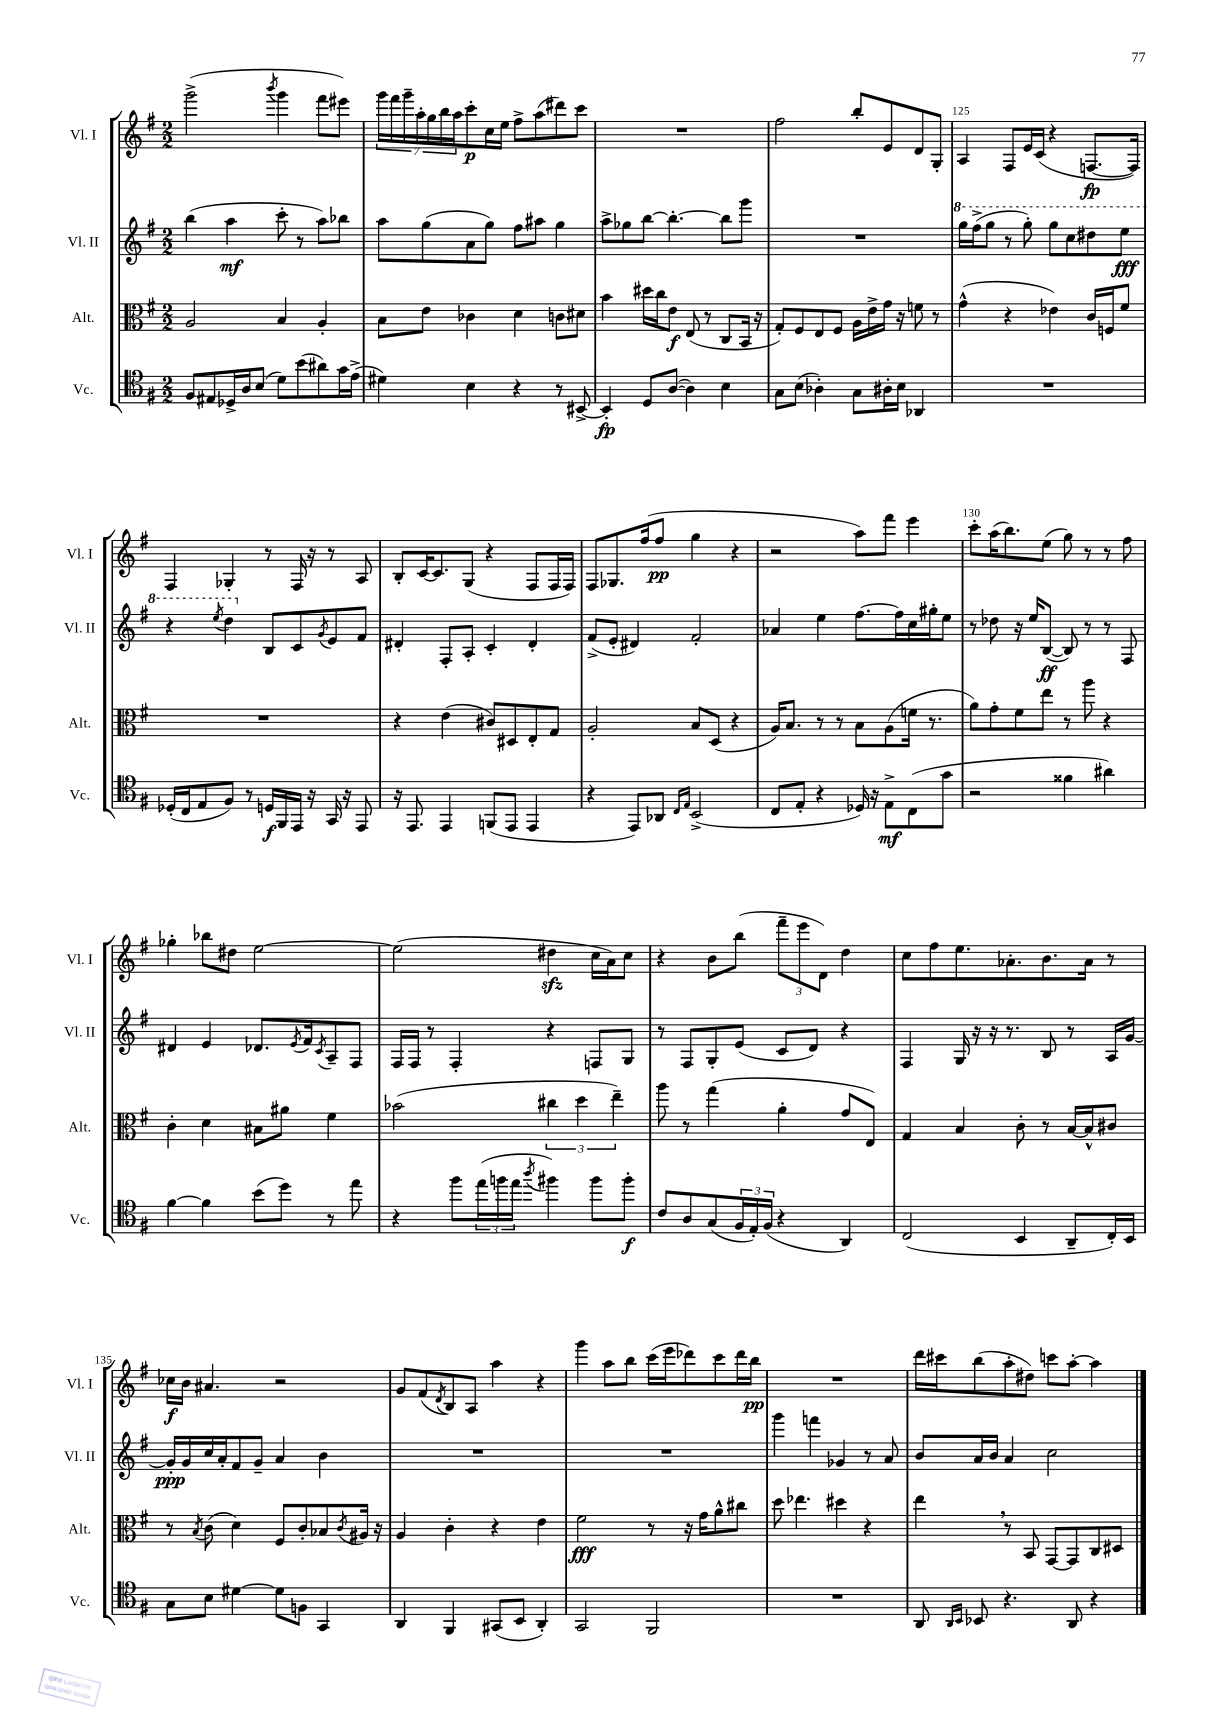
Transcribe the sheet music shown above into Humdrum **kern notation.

**kern	**kern	**kern	**kern
*staff4	*staff3	*staff2	*staff1
*clefC4	*clefC3	*clefG2	*clefG2
*k[f#]	*k[f#]	*k[f#]	*k[f#]
*M2/2	*M2/2	*M2/2	*M2/2
8F#/L	2A/	(4bb\	(2ggg^\
8E#/	.	.	.
16D-^/L	.	4aa\	.
16A/J	.	.	.
(8B/J	.	.	.
.	.	.	8qbbb/
8d\L)	4B/	8ccc'\	4ggg\
(8b\	.	8r	.
8a#\)	4A'/	8aa\L)	8fff#\L
16g\L	.	8bb-\J	8eee#\J)
(16e^\JJ	.	.	.
=	=	=	=
4d#\)	8B\L	8aa\L	28ggg\LL
.	.	.	28fff#\
.	.	.	28ggg~\
.	.	.	28aa'\
.	8e\J	(8gg\	.
.	.	.	28gg\
.	.	.	28bb\
.	.	.	28aa\J
4B\	4c-\	8a\	8ccc'\
.	.	8gg\J)	16cc\L
.	.	.	16ee\JJ
4r	4d\	8ff#\L	8ff#^\L
.	.	8aa#\J	(8aa\
8r	8c\L	4gg\	8ddd#\)
[8BB#^/	8d#\J	.	8ccc\J
=	=	=	=
4BB#'/]	4b\	8aa^\L	1r
.	.	8gg-\	.
8D/L	16dd#\LL	[8bb\J	.
.	16cc\J	.	.
([8A/J	8e\J	4.bb'\_	.
4A\])	(8E/	.	.
.	8r	.	.
4B\	8C/L	8bb\]L	.
.	16BB/Jk	8ggg\J	.
.	16r	.	.
=	=	=	=
8G\L	8G'/L)	1r	2ff#\
(8B\J	8F#/	.	.
4A-'\)	8E/	.	.
.	8F#/J	.	.
8G\L	16A\LL	.	8bb'/L
.	16e^\	.	.
16A#'\L	16g\JJ	.	8e/
16B\JJ	16r	.	.
4AA-/	8f\	.	8d/
.	8r	.	8G'/J
=	=	=	=
1r	(4g^^\	16ggg\LL	4A/
.	.	(16fff#^\J	.
.	.	8ggg\J	.
.	4r	8r	8F#/L
.	.	8ggg'\)	16e/L
.	.	.	(16c/JJ
.	4e-\)	8ggg\L	4r
.	.	8ccc\	.
.	16c/LL	8ddd#\	[8.F/L
.	16F/J	.	.
.	8f#/J	8eee\J	.
.	.	.	16F/]Jk)
=	=	=	=
(16D-'/LL	1r	4r	4F#/
16C/J	.	.	.
8E/	.	.	.
.	.	8qeee/	.
8F#/J)	.	4ddd\	4G-'/
8r	.	.	.
16D/LL	.	8B/L	8r
16FF#/	.	.	.
16EE/JJ	.	8c/	16F#/
16r	.	.	16r
.	.	8qg/	.
16GG/	.	8e/	8r
16r	.	.	.
8EE/	.	8f#/J	8A/
=	=	=	=
16r	4r	4d#'/	8B'/L
8.EE/	.	.	.
.	.	.	[16c/K
.	.	.	8.c/]
4EE/	(4e\	8F#'/L	.
.	.	8A'/J	(8G/J
(8FF/L	8c#/L)	4c'/	4r
8EE/J	8D#/	.	.
4EE/	8E'/	4d#'/	8F#/L
.	8G/J	.	16F#/L
.	.	.	16F#/JJ)
=	=	=	=
4r	2A'/	(8f#^/L	8F#/L
.	.	8e'/J	8.G-/
8EE/L)	.	4d#/)	.
.	.	.	(16ff#/k
8AA-/J	.	.	8ff#/J
16qqC/LL	.	.	.
16qqE/JJ	.	.	.
(2BB^/	8B/L	2f#'/	4gg\
.	(8D/J	.	.
.	4r	.	4r
=	=	=	=
8C/L	16A/LK)	4a-/	2r
.	8.B/J	.	.
8E'/J	.	.	.
4r	8r	4ee\	.
.	8r	.	.
16D-/)	8B\L	[8.ff#\L	8aa\L)
16r	.	.	.
8E^\L	(8A\	.	8fff#\J
.	.	16ff#\]L	.
(8C\	16f\Jk	16cc\	4eee\
.	8.r	16gg#'\J	.
8g\J	.	8ee\J	.
=	=	=	=
2r	8a\L)	8r	8ccc'\L
.	8g'\	8dd-\	(16aa\K
.	.	.	8.bb\)
.	8f#\	16r	.
.	.	16ee/LK	.
.	8ee\J	([8B/J	(8ee\J
4f##\	8r	8B/])	8gg\)
.	8aa\	8r	8r
4a#\)	4r	8r	8r
.	.	8F#/	8ff#\
=	=	=	=
[4f#\	4c'\	4d#/	4gg-'\
4f#\]	4d\	4e/	8bb-\L
.	.	.	8dd#\J
(8b\L	8B#\L	8.d-/L	[2ee\
8dd\J)	8a#\J	.	.
.	.	8qe/	.
.	.	16f#/k	.
.	.	8qc/	.
8r	4f#\	8A~/	.
8ee\	.	8F#/J	.
=	=	=	=
4r	(2b-\	16F#/LL	(2ee\]
.	.	16F#/JJ	.
.	.	8r	.
8ff#\L	.	4F#'/	.
(24ee\L	.	.	.
24ff\	.	.	.
24ee\JJ	.	.	.
8qaa/	.	.	.
4ff#\)	6cc#\	4r	4dd#\
.	6dd\	.	.
8ff#\L	.	8F/L	16cc\LL
.	.	.	16a\J)
.	6ee~\)	.	.
8ff#'\J	.	8G/J	8cc\J
=	=	=	=
8c/L	8aa\	8r	4r
8A/	8r	8F#/L	.
(8G/	(4gg\	8G'/	8b\L
24F#/L	.	(8e/J	(8bb\J
24E'/)	.	.	.
(24F#/JJ	.	.	.
4r	4a'\	8c/L	12fff#~\L
.	.	.	12eee\
.	.	8d/J)	.
.	.	.	12d\J)
4AA/)	8g/L	4r	4dd\
.	8E/J)	.	.
=	=	=	=
(2C/	4G/	4F#/	8cc\L
.	.	.	8ff#\
.	4B/	16G/	8.ee\
.	.	16r	.
.	.	16r	.
.	.	8.r	8.a-'\
4BB/	8c'\	.	.
.	8r	8B/	8.b\
8AA~/L	[16B/LL	8r	.
.	16B^^/]J	.	16a-\Jk
16C'/L)	8c#/J	16A/LL	8r
16BB/JJ	.	[16g/JJ	.
=	=	=	=
8G\L	8r	16g'/]LL	16cc-\LL
.	.	16g/	16b\JJ
.	8qB/	.	.
8B\J	(8c\	16cc/	4.a#/
.	.	16a'/J	.
[4d#\	4d\)	8f#/	.
.	.	8g~/J	.
8d#\]L	8F#/L	4a/	2r
8F\J	8c'/	.	.
4GG/	8B-/	4b\	.
.	8qc/	.	.
.	16A#/Jk	.	.
.	16r	.	.
=	=	=	=
4AA/	4A/	1r	8g/L
.	.	.	(8f#/
.	.	.	8qd/
4FF#/	4c'\	.	8B/)
.	.	.	8A/J
(8GG#/L	4r	.	4aa\
8BB/J	.	.	.
4AA'/)	4e\	.	4r
=	=	=	=
2GG/	2f#\	1r	4ggg\
.	.	.	8aa\L
.	.	.	8bb\J
2FF#/	8r	.	(16ccc\LL
.	.	.	16eee\J
.	16r	.	8ddd-\)
.	16g\LK	.	.
.	8a^^\	.	8ccc\
.	8cc#\J	.	16ddd-\L
.	.	.	16bb\JJ
=	=	=	=
1r	8dd\	4ggg\	1r
.	4.ee-\	.	.
.	.	4fff\	.
.	4dd#\	4g-/	.
.	4r	8r	.
.	.	8a/	.
=	=	=	=
8AA/	4ee\	8b/L	16ddd\LL
.	.	.	16ccc#\J
16qqAA/LL	.	.	.
16qqBB/JJ	.	.	.
8BB-/	.	16a/L	(8bb\
.	.	16b/JJ	.
4.r	8r	4a/	8aa'\
.	8BB/	.	8dd#\J)
.	[8GG/L	2cc\	8ccc\L
8AA/	8GG/]	.	[8aa'\J
4r	8C/	.	4aa\]
.	8D#/J	.	.
==	==	==	==
*-	*-	*-	*-
